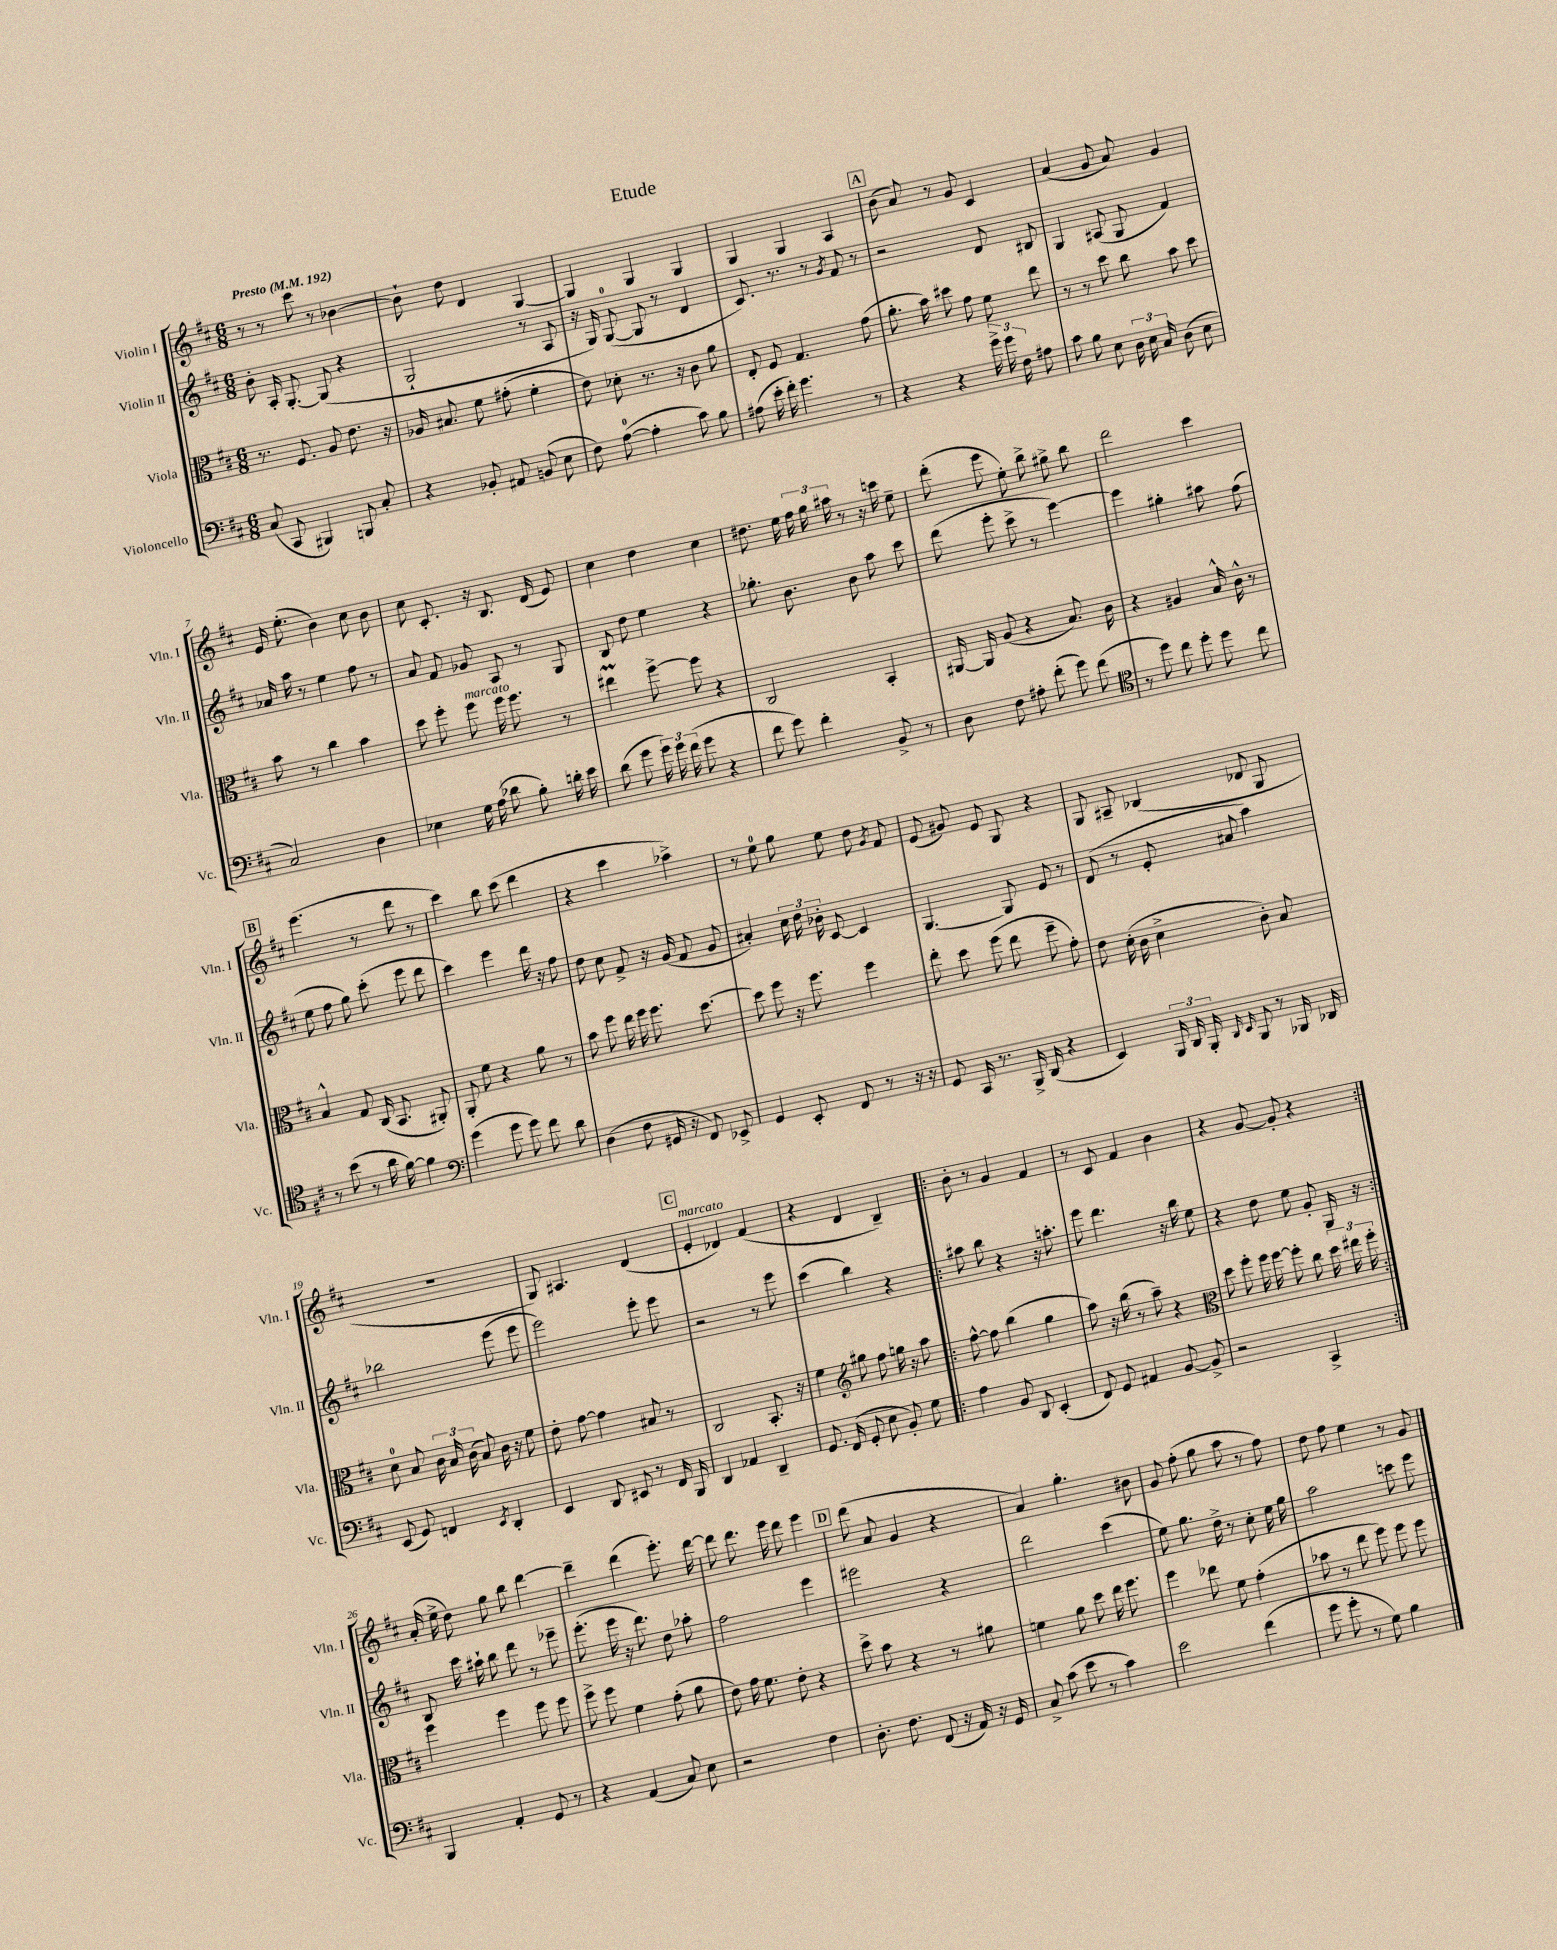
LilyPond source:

\header { title = "Etude" }
<<
\new StaffGroup <<
\new Staff = "s0" \with { instrumentName = "Violin I" shortInstrumentName = "Vln. I" } {
    \clef treble \key d \major \numericTimeSignature \time 6/8 \tempo "Presto" 4 = 192
    \autoBeamOff r8 r8 cis'''8 r8 bes'4~ |
    bes'8-! d''8 d'4 g4~ |
    g4 g4 g4 |
    g4 g4 a4 |
    \mark \markup { \box "A" } b'8( a'8) r8 g'8 cis'4 |
    a'4( g'8 a'8) g'4 |
    e'16 e''8.-.( b'4) cis''8 b'8 |
    cis''8 cis'8.-. r16 b8. d'16( e'8) |
    cis''4 d''4 cis''4 |
    dis''8. e''16 \tuplet 3/2 { fis''16 g''16 ais''16 } r8 r16 c'''16 e''8-- |
    d'''8-.( e'''8 e''8-.) b''8-> gis''8-> b''8 |
    d'''2 cis'''4 |
    \mark \markup { \box "B" } e'''4.( r8 d'''8 r8 |
    cis'''4) b''8 cis'''8( d'''4 |
    r4 cis'''4 aes''4->) |
    r8 e''8-0 g''8 e''8 d''8 \acciaccatura { g'8 } fis'8 |
    e'8( gis'8) e'8 g8 r4 |
    g8 ais8-- bes4( des'8 g8 |
    R2. |
    g8) ais4. d'4( |
    \mark \markup { \box "C" } e'4-.^\markup { \italic "marcato" } des'4) fis'4( |
    r4 d'4 b4--) |
    \repeat volta 2 { b'8-. r8 g'4 fis'4 |
    r8 cis'8 fis'4 b'4 |
    r4 g'8~ g'8-. r4 | }
    a'16-.( e''16-> d''8) g''8 b''8 d'''4~ |
    d'''4-- d'''4( e'''8.-.) d'''16~ |
    d'''8 d'''8. e'''16 d'''8 e'''4 |
    \mark \markup { \box "D" } d'''8( a'8 g'4 r4 |
    a'4) g''4.-. bis'8 |
    g'8 fis''8-.( g''8 a''8 r8 fis''8) |
    d''8 fis''8 e''4 r8 g'8 \bar "|." |
}
\new Staff = "s1" \with { instrumentName = "Violin II" shortInstrumentName = "Vln. II" } {
    \clef treble \key d \major \numericTimeSignature \time 6/8
    \autoBeamOff b'8-. a16-. g8.~-. g8( r4 |
    g2-! r8 a8 |
    r16 g16) g8-0~( g8 r8 d'4 |
    cis'8.) r8. r8 \acciaccatura { g'8 } fis'8 r8 |
    \mark \markup { \box "A" } r2 d'8 bis8 |
    g4 ais8( g8 fis'4) |
    aes'16 a''16 r8 e''4 fis''8 r8 |
    a'8 fis'8 ges'8 a8 r8 g8 |
    b8 d''8 e''4 r4 |
    ges''8.-. b'8. b'8 a''8 cis'''8 |
    d'''8( e'''8-. cis'''8-> r8 e'''4~) |
    e'''4 gis''4-. ais''8 fis''8( |
    \mark \markup { \box "B" } e''8 fis''8 g''8) cis'''8-.( e'''8 d'''8 |
    cis'''4) e'''4 d'''16 r16 fis''8 |
    d''8 cis''8 fis'8-> r16 g'16( fis'8 g'8 |
    ais'4-.) \tuplet 3/2 { cis''16 d''16 bes'16-. } cis'8~ cis'4 |
    g4.~ g8 e'8 r8 |
    d'8( r8 e'8-. ais'8 a''4) |
    bes''2 e'''8( e'''8 |
    e'''2) e'''8-. e'''8 |
    \mark \markup { \box "C" } r2 r8 e'''8 |
    cis'''4( b''4) r4 |
    \repeat volta 2 { ais''8 b''8 r4 r16 a''8.-. |
    e'''8 d'''4. r16 b''16 e''8 |
    r4 d''8 e''8 g'8-. g16 r16 | }
    b8 cis'''16 ais''16-! b''8 d'''8 r8 ees'''8-- |
    e'''8.-.( e'''16 r16 d'''8.) d''8 aes''8-. |
    fis''2 e'''4 |
    \mark \markup { \box "D" } eis'''2 r4 |
    d'''2 cis'''4( |
    e''8) g''8. d''16-> r8 cis''8-. e''16 g''16 |
    a''2 c'''8 e'''8 \bar "|." |
}
\new Staff = "s2" \with { instrumentName = "Viola" shortInstrumentName = "Vla." } {
    \clef alto \key d \major \numericTimeSignature \time 6/8
    \autoBeamOff r8. fis8. a8 e'8. r16 |
    aes16 bis8. fis'8 gis'8-.( fis'4-. |
    e'8) des'8-. r8. r16 cis'8 a'8 |
    e8-. fis8 g4. g'8( |
    \mark \markup { \box "A" } a'8.-. b'16) dis''8 g'8 fis'8 e''8 |
    r8 r8 d''8 cis''8 b'8 d''8 |
    b'8 r8 cis''4 b'4 |
    d''8 fis''8-. fis''8^\markup { \italic "marcato" } fis''16 fis''8. r8 |
    eis''4\prall fis''8~-> fis''8 r4 |
    cis2 b,4-. |
    ais,16~ ais,16 a8( r4 b8.) cis'16 |
    r4 ais4 b16-^ cis'16-^ r8 |
    \mark \markup { \box "B" } b4-^ g8 cis16( b,8. ais,8-.) |
    a,8-. fis'8 r4 a'8 r8 |
    b'8 fis''8 e''16 fis''16 fis''8. d''8.~ |
    d''8 fis''8 r16 fis''8. fis''4 |
    e''8-. d''8 fis''8( e''8 fis''8-- g'8-.) |
    e'8 d'16-.( cis'16 d'4-> cis'8-.) b8 |
    d'8-0 b8 \tuplet 3/2 { cis'16 b16 cis'16( } b8) cis'16 r16 fis'8 |
    e'8-. g'8~ g'4 bis8 r8 |
    \mark \markup { \box "C" } cis2 b,8.-. r16 |
    fis'4 \clef treble gis''8 fis''8 g''16 r16 a''8 |
    \repeat volta 2 { fis''8~-^ fis''8 b''4( g''4 |
    a''8) r16 b''16( r8 a''8--) r4 |
    \clef alto d''8 fis''8-. fis''16 fis''16~ fis''8-. cis''8 \tuplet 3/2 { d''16 eis''16 fis''16-. } | }
    fis''4 fis''4 fis''8 fis''8 |
    fis''8-> fis''8 fis'4 g'8-.( a'8 |
    e'8) g'16 fis'8. e'8-. r4 |
    \mark \markup { \box "D" } d''8-> b'8 r4 r8 ais'8 |
    f'4 a'8 d''8 e''16 fis''8. |
    fis''4 ees''8 fis'8 g'4-.( |
    bes'8 r8 e''8 fis''8) fis''8 fis''8 \bar "|." |
}
\new Staff = "s3" \with { instrumentName = "Violoncello" shortInstrumentName = "Vc." } {
    \clef bass \key d \major \numericTimeSignature \time 6/8
    \autoBeamOff cis8( cis,8 bis,,4) b,,8 cis8-. |
    r4 bes,8-. ais,8 b,8( e8 |
    fis8) a8-0~( a4-. cis'8) b8 |
    ais8( e'16-. fis'16-.) g'4. r8 |
    \mark \markup { \box "A" } r4 r4 \tuplet 3/2 { g'16-> g'16 fis16 } ais8 |
    cis'8 b8 e8 \tuplet 3/2 { d16 e16 cis16 } d8( e8 |
    cis2) d4 |
    ees4 g16 a16( des'8 b8-.) d'16-. e'16 |
    d'8( g'8 \tuplet 3/2 { g'16) g'16 fis'16( } g'8 r4 |
    fis'8 g'8) fis'4-. b,8-> r8 |
    d8 fis8 ais8-. fis'8-.( g'8) fis'8( |
    \clef tenor r8 d''8) cis''8 d''8-. d''8 cis''8 |
    \mark \markup { \box "B" } r8 b'8( r8 a'16 fis'16~) fis'4 |
    \clef bass g'4( g'8 g'8) fis'8 d'8 |
    d4( fis8 gis,16 r16 fis,8) ees,8-> |
    g,4 e,8-. fis,8 r8 r16 r16 |
    g,8 cis,16 r8. b,,16-> d,16( r4 |
    e,4) \tuplet 3/2 { b,,16 d,16 b,,16-. } \grace { d,16 e,16 } b,,8 r8 bes,,16 des,16 |
    e,8( g,8) f,4 \acciaccatura { e,8 } d,4-. |
    e,4 d,8 eis,8 r8 fis,16 b,,16 |
    \mark \markup { \box "C" } d,4 aes,4 d,4-- |
    g,8. fis,16( g,8-. e8 b,8-.) g8 |
    \repeat volta 2 { a4 b,8 d,8 e,4-.( |
    fis,8) g,8 ais,4 b,8~ b,8-> |
    r2 cis,4-> | }
    b,,4 a,4-. g,8 r8 |
    r4 a,4( cis8) e8 |
    r2 fis4 |
    \mark \markup { \box "D" } d8.-. fis8. fis,8( r16 a,16) r16 g,16 |
    cis8-> cis'8( e'8 r8 cis'4) |
    e'2 fis'4( |
    g'8 g'8-. r8 g8) b4 \bar "|." |
}
>>
>>
